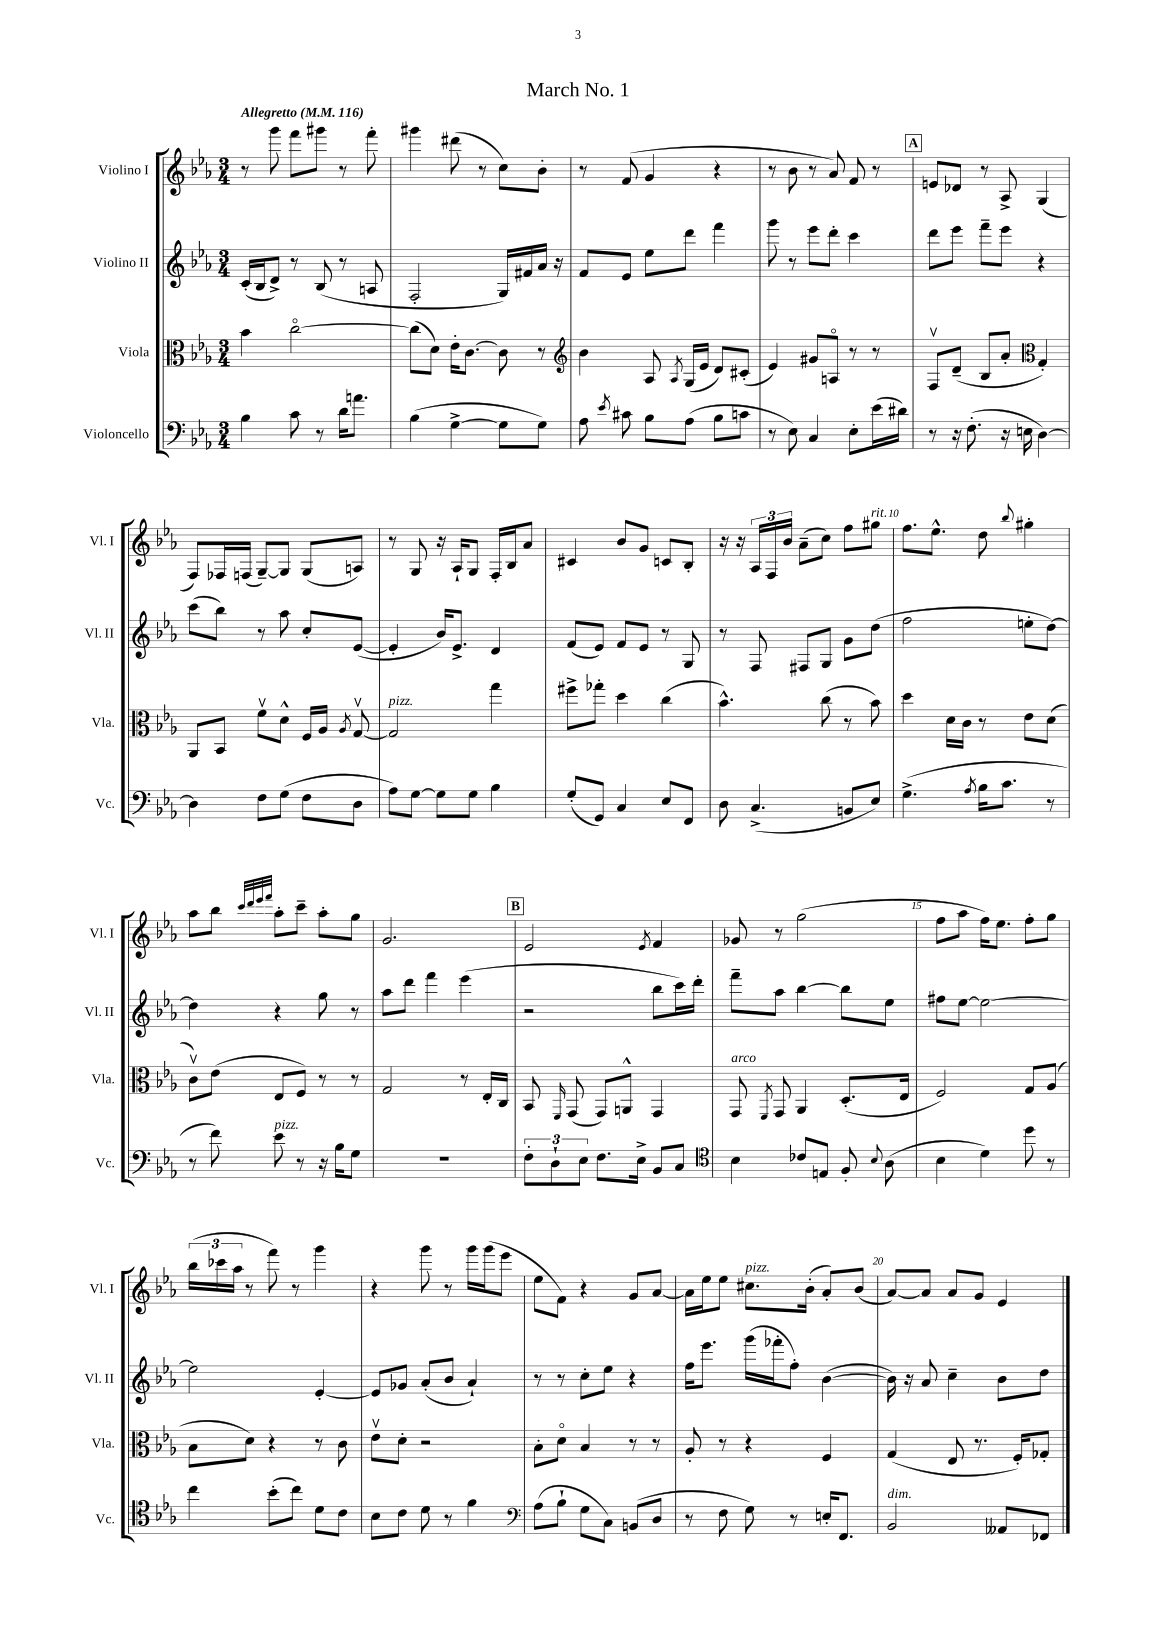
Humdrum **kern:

**kern	**kern	**kern	**kern
*part4	*part3	*part2	*part1
*staff4	*staff3	*staff2	*staff1
*I"Violoncello	*I"Viola	*I"Violino II	*I"Violino I
*I'Vc.	*I'Vla.	*I'Vl. II	*I'Vl. I
*clefF4	*clefC3	*clefG2	*clefG2
*k[b-e-a-]	*k[b-e-a-]	*k[b-e-a-]	*k[b-e-a-]
*M3/4	*M3/4	*M3/4	*M3/4
*MM116	*MM116	*MM116	*MM116
=1	=1	=1	=1
!	!	!	!LO:TX:a:B:t=Allegretto
4B-\	4b-\	(16c'/LL	8r
.	.	16B-/J	.
.	.	8d^/J)	8ggg\
8c\	[2cc\	8r	8fff\L
8r	.	(8B-/	8ggg#X\J
16d\KL	.	8r	8r
8.an\J	.	.	.
.	.	8An/	8fff'\
=2	=2	=2	=2
(4B-\	(8cc\L]	2F'/	4ggg#X\
.	8d\J)	.	.
[4G^\	16e-'\KL	.	(8ddd#X\
.	[8.c\J	.	.
.	.	.	8r
8G\L]	8c\]	16G/LL)	8cc\L)
.	.	16f#X/	.
8G\J)	8r	16a-/JJ	8b-'\J
.	.	16r	.
=3	=3	=3	=3
*	*clefG2	*	*
8A-\	4b-\	8f/L	8r
8qe-/	.	.	.
8c#X\	.	8e-/J	(8f/
8B-\L	8A-/	8ee-\L	4g/
.	8qA-/	.	.
(8A-\J	(16G/LL	8ddd\J	.
.	16e-/JJ	.	.
8B-\L	8d/L)	4fff\	4r
8cn\J	(8c#X'/J	.	.
=4	=4	=4	=4
8r	4e-/)	8ggg\	8r
8E-\)	.	8r	8b-\
4C/	8g#X/L	8eee-\L	8r
.	8An/J	8ddd'\J	8a-/)
8E-'\L	8r	4ccc\	8f/
(16e-\L	8r	.	8r
16d#X\JJ)	.	.	.
!!LO:REH:place=s1:t=A
=5	=5	=5	=5
8r	8Fv/L	8ddd\L	8en/L
16r	(8d~/J	8eee-\J	8d-X/J
(8.F'\	.	.	.
.	8B-/L	8fff~\L	8r
16r	8a-'/J	8eee-\J	8A-^/
16En\	.	.	.
*	*clefC3	*	*
[4D\)	4G'/)	4r	(4G/
!!LO:LB:g=z
=6	=6	=6	=6
4D\]	8AA-/L	(8ccc\L	8F/L)
.	8BB-/J	8bb-\J)	16F-X/L
.	.	.	(16Fn/JJ
8F\L	8fv\L	8r	[8G~/L)
(8G\J	8d^^\J	8aa-\	8G/J]
8F\L	16F/LL	8cc'/L	(8G/L
.	16A-/JJ	.	.
.	8qA-/	.	.
8D\J	[8Gv/	([8e-/J	8An/J)
=7	=7	=7	=7
!	!LO:TX:a:i:t=pizz.	!	!
8A-\L)	2G/]	4e-'/]	8r
[8G\J	.	.	8G/
8G\L]	.	16b-/KL)	16r
.	.	8.e-^/J	16A-`/KL
8G\J	.	.	8G/J
4B-\	4gg\	4d/	16F'/LL
.	.	.	16B-/J
.	.	.	8a-/J
=8	=8	=8	=8
(8G'/L	8ff#X^\L	(8f/L	4c#X/
8GG/J)	8gg-X'\J	8e-/J)	.
4C/	4dd\	8f/L	8b-/L
.	.	8e-/J	8g/J
8E-/L	(4cc\	8r	8cn/L
8FF/J	.	8G/	8B-'/J
=9	=9	=9	=9
8D\	4.b-^^\)	8r	16r
.	.	.	16r
(4.C^/	.	8F/	24A-/LL
.	.	.	24F/
.	.	.	24b-/JJ
.	.	8F#X/L	(8a-~\L
.	(8cc\	8G/J	8cc\J)
8BBn/L	8r	8g\L	8ff\L
!	!	!	!LO:TX:a:i:t=rit.
8E-/J)	8b-\)	(8dd\J	8gg#X\J
=10	=10	=10	=10
(4.G^\	4dd\	2ff\	8.ff\L
.	.	.	8.ee-^^\J
.	16d\LL	.	.
.	16c\JJ	.	.
8qA-/	.	.	.
16B-\KL	8r	.	8dd\
8.c\J	.	.	.
.	.	.	8qqbb-/
.	8e-\L	8een'\L	4gg#X'\
8r	(8d\J	[8dd\J)	.
!!LO:LB:g=z
=11	=11	=11	=11
8r	8cv\L)	4dd\]	8aa-\L
8f\)	(8e-\J	.	8bb-\J
.	.	.	32qqccc/LLL
.	.	.	32qqddd/
.	.	.	32qqeee-/
.	.	.	32qqfff/JJJ
!LO:TX:a:i:t=pizz.	!	!	!
8e-\	8E-/L	4r	8aa-'\L
8r	8F/J)	.	8ccc~\J
16r	8r	8gg\	8aa-'\L
16B-\KL	.	.	.
8G\J	8r	8r	8gg\J
=12	=12	=12	=12
2.r	2G/	8aa-\L	2.g/
.	.	8ddd\J	.
.	.	4fff\	.
.	8r	(4eee-\	.
.	16E-'/LL	.	.
.	16C/JJ	.	.
!!LO:REH:place=s1:t=B
=13	=13	=13	=13
12F'\L	8BB-/	2r	2e-/
12D`\	.	.	.
.	16qqFF/	.	.
.	(8GG/	.	.
12E-\J	.	.	.
8.F\L	8GG/L)	.	.
.	8AAn^^/J	.	.
16E-^\Jk	.	.	.
.	.	.	8qe-/
8BB-/L	4GG/	8bb-\L	4f/
8C/J	.	16ccc\L)	.
.	.	16ddd'\JJ	.
=14	=14	=14	=14
*clefC4	*	*	*
!	!LO:TX:a:i:t=arco	!	!
4B-\	8GG/	8fff~\L	8g-X/
.	8qFF/	.	.
.	8GG/	8aa-\J	8r
8c-X/L	4AA-/	[4bb-\	(2gg\
8En/J	.	.	.
8F'/	(8.D'/L	8bb-\L]	.
8qqB-/	.	.	.
(8A-\	.	8ee-\J	.
.	16E-/Jk	.	.
=15	=15	=15	=15
4B-\	2F/)	8ff#X\L	8ff\L
.	.	[8ee-\J	8aa-\J
4d\)	.	2ee-\_	16ff\KL)
.	.	.	8.ee-\J
8dd\	8G/L	.	8ff'\L
8r	(8A-/J	.	8gg\J
!!LO:LB:g=z
=16	=16	=16	=16
4cc\	8B-\L	2ee-\]	(24bb-\LL
.	.	.	24ccc-X\
.	.	.	24aa-\JJ
.	8d\J)	.	8r
(8b-'\L	4r	.	8fff\)
8cc\J)	.	.	8r
8d\L	8r	[4e-'/	4ggg\
8c\J	8c\	.	.
=17	=17	=17	=17
8B-\L	8e-v\L	8e-/L]	4r
8c\J	8d'\J	8g-X/J	.
8d\	2r	(8a-'/L	8ggg\
8r	.	8b-/J	8r
4f\	.	4a-`/)	16ggg\LL
.	.	.	(16ggg\J
.	.	.	8eee-\J
=18	=18	=18	=18
*clefF4	*	*	*
(8A-\L	8B-'\L	8r	8ee-\L
8B-`\J	8d\J	8r	8f\J)
8G\L	4B-/	8cc'\L	4r
8C\J)	.	8ee-\J	.
(8BBn/L	8r	4r	8g/L
8D/J	8r	.	[8a-/J
=19	=19	=19	=19
8r	8A-'/	16ff\KL	16a-\LL]
.	.	8.eee-\J	16ee-\J
8F\	8r	.	8ee-\J
!	!	!	!LO:TX:a:i:t=pizz.
8G\)	4r	(16ggg\LL	8.cc#X\L
.	.	16fff-X'\J	.
8r	.	8ff'\J)	.
.	.	.	(16b-'\Jk
16En'/KL	4F/	([4b-\	8a-'/L)
8.FF/J	.	.	.
.	.	.	(8b-/J
=20	=20	=20	=20
!LO:TX:a:i:t=dim.	!	!	!
2BB-/	(4G/	16b-\])	[8a-/L)
.	.	16r	.
.	.	8a-/	8a-/J]
.	8E-/	4cc~\	8a-/L
.	8.r	.	8g/J
8AA--X/L	.	8b-\L	4e-/
.	16F'/KL)	.	.
8FF-X/J	8G-X'/J	8dd\J	.
==	==	==	==
*-	*-	*-	*-
